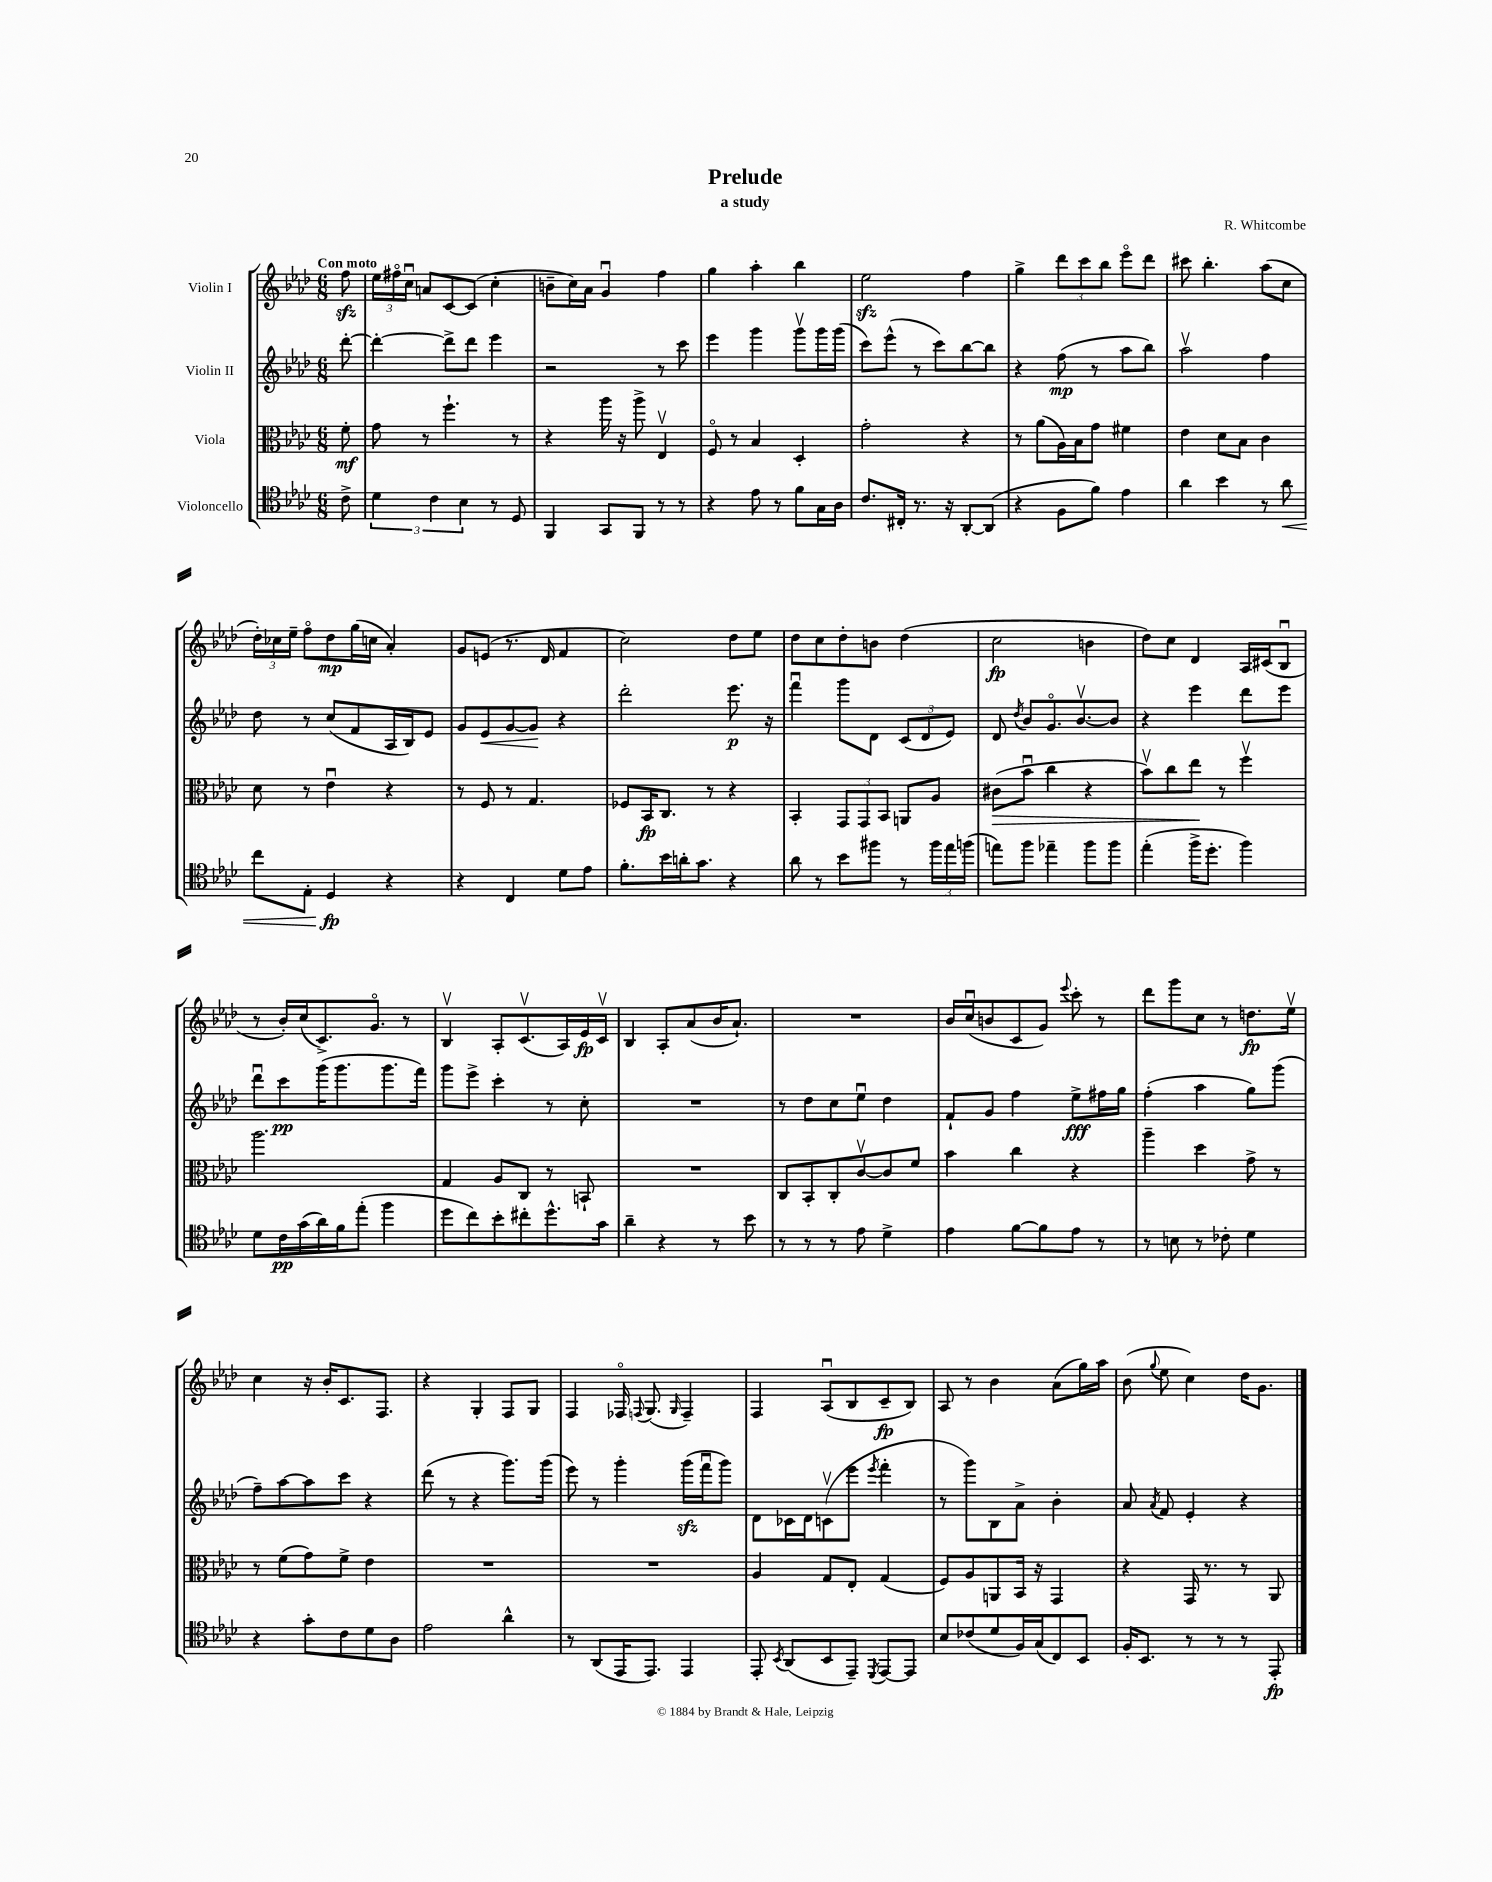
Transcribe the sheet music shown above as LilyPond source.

\header { title = "Prelude" composer = "R. Whitcombe" subtitle = "a study" }
<<
\new StaffGroup <<
\new Staff = "s0" \with { instrumentName = "Violin I" } {
    \clef treble \key aes \major \numericTimeSignature \time 6/8 \partial 8 \tempo "Con moto"
    \autoBeamOff f''8\sfz |
    \tuplet 3/2 { ees''16[ fis''16\flageolet c''16]\downbow } a'8[ c'8~ c'8]( c''4-. |
    b'8[-- c''16) aes'16] g'4\downbow f''4 |
    g''4 aes''4-. bes''4 |
    ees''2\sfz f''4 |
    g''4-> \tuplet 3/2 { des'''8[ c'''8 bes''8] } ees'''8[\flageolet des'''8] |
    cis'''8 bes''4.-. aes''8[( c''8] |
    \tuplet 3/2 { des''16[-.) ces''16 ees''16]-- } f''8[\flageolet des''8\mp g''16( c''16] aes'4-.) |
    g'8[ e'8]( r8. des'16 f'4 |
    c''2) des''8[ ees''8] |
    des''8[ c''8 des''8-. b'8] des''4( |
    c''2\fp b'4 |
    des''8[) c''8] des'4 aes16[ cis'16( bes8]\downbow |
    r8 bes'16[-.) c''16( c'8.->) g'8.]\flageolet r8 |
    bes4\upbow aes8[-. c'8.\upbow( aes16) ees'16\fp c'16]\upbow |
    bes4 aes8[-. aes'8( bes'16 aes'8.]-!) |
    R2. |
    bes'16[ c''16\downbow( b'8 c'8 g'8]) \appoggiatura { ees'''8 } c'''8-. r8 |
    des'''8[ g'''8 c''8] r8 d''8.[\fp ees''16]\upbow |
    c''4 r16 bes'16[-. c'8. f8.] |
    r4 g4-. f8[ g8] |
    f4 fes16\flageolet \appoggiatura { f8 } g8.( \grace { g16 } f4--) |
    f4 aes8[\downbow( bes8 c'8--\fp bes8]) |
    aes8 r8 bes'4 aes'8[( g''16) aes''16] |
    bes'8( \appoggiatura { g''8 } ees''8 c''4) des''16[ g'8.] \bar "|." |
}
\new Staff = "s1" \with { instrumentName = "Violin II" } {
    \clef treble \key aes \major \numericTimeSignature \time 6/8 \partial 8
    \autoBeamOff des'''8~-. |
    des'''4~-. des'''8[-> des'''8] ees'''4 |
    r2 r8 c'''8 |
    ees'''4 g'''4 g'''8[\upbow g'''16 g'''16]( |
    c'''8[) ees'''8]-^( r8 c'''8[) bes''8~ bes''8] |
    r4 f''8\mp( r8 aes''8[ bes''8]) |
    aes''2\upbow f''4 |
    des''8 r8 c''8[( f'8 aes16 bes16) ees'8] |
    g'8[ ees'8\< g'8~ g'8]\! r4 |
    des'''2-. ees'''8.\p r16 |
    f'''4\downbow g'''8[ des'8] \tuplet 3/2 { c'8[( des'8 ees'8]) } |
    des'8 \acciaccatura { des''8 } bes'8[ g'8.\flageolet bes'8.~\upbow bes'8] |
    r4 ees'''4 des'''8[ ees'''8] |
    des'''8[\downbow c'''8\pp g'''16( g'''8. g'''8. f'''16]) |
    g'''8[ ees'''8]-> c'''4-. r8 c''8-. |
    R2. |
    r8 des''8[ c''8 ees''8]\downbow des''4 |
    f'8[-! g'8] f''4 ees''8[->\fff fis''16 g''16] |
    f''4-.( aes''4 g''8[) g'''8]( |
    f''8[--) aes''8~ aes''8 c'''8] r4 |
    des'''8( r8 r4 g'''8.[) g'''16]( |
    ees'''8) r8 g'''4-. g'''16[\sfz( f'''16\downbow g'''8]) |
    des'8[ ces'16 des'16 c'8\upbow( ees'''8] \acciaccatura { ees'''8 } f'''4-. |
    r8 g'''8[) bes8 aes'8]-> bes'4-. |
    aes'8 \acciaccatura { aes'8 } f'8 ees'4-. r4 \bar "|." |
}
\new Staff = "s2" \with { instrumentName = "Viola" } {
    \clef alto \key aes \major \numericTimeSignature \time 6/8 \partial 8
    \autoBeamOff f'8-.\mf |
    g'8 r8 f''4.-! r8 |
    r4 aes''16 r16 aes''8-> ees4\upbow |
    f8\flageolet r8 bes4 des4-. |
    g'2-. r4 |
    r8 aes'8[( aes16) bes16 g'8] fis'4 |
    ees'4 des'8[ bes8] c'4 |
    des'8 r8 ees'4\downbow r4 |
    r8 f8 r8 g4. |
    fes8[ bes,16\fp c8.] r8 r4 |
    bes,4-. \tuplet 3/2 { g,8[ g,8 bes,8] } a,8[ aes8] |
    cis'8[\>( bes'8]\downbow c''4 r4 |
    bes'8[\upbow) c''8 ees''8]\! r8 f''4\upbow |
    aes''2. |
    g4 aes8[ c8] r8 b,8-! |
    R2. |
    c8[ bes,8-. c8-. c'8~\upbow c'8 f'8] |
    bes'4 c''4 r4 |
    aes''4-- des''4 g'8-> r8 |
    r8 f'8[( g'8) f'8]-> ees'4 |
    R2. |
    R2. |
    aes4 g8[ ees8]-. g4( |
    f8[) aes8 a,8 bes,16] r16 g,4 |
    r4 g,16 r8. r8 aes,8 \bar "|." |
}
\new Staff = "s3" \with { instrumentName = "Violoncello" } {
    \clef tenor \key aes \major \numericTimeSignature \time 6/8 \partial 8
    \autoBeamOff c'8-> |
    \tuplet 3/2 { des'4 c'4 bes4 } r8 des8 |
    f,4 g,8[ f,8] r8 r8 |
    r4 ees'8 r8 f'8[ g16 aes16] |
    c'8.[ cis16]-. r8. r16 aes,8[~-. aes,8]( |
    r4 f8[ f'8]) ees'4 |
    aes'4 bes'4 r8 aes'8\< |
    c''8[ ees8]-. des4\fp\! r4 |
    r4 c4 des'8[ ees'8] |
    f'8.[-. bes'16 a'16-. g'8.] r4 |
    aes'8 r8 bes'8[ fis''8] r8 \tuplet 3/2 { fis''16[ ees''16 f''16]( } |
    e''8[) f''8] ees''4-- f''8[ f''8] |
    ees''4-.( f''16[-> des''8.]-. f''4) |
    des'8[ c'16\pp g'16( aes'16) f'16 ees''8]-.( f''4 |
    des''8[ c''8) bes'8-. cis''8-. des''8.-^ g'16] |
    aes'4-- r4 r8 bes'8 |
    r8 r8 r8 ees'8 des'4-> |
    ees'4 f'8[~ f'8 ees'8] r8 |
    r8 b8 r8 ces'8-. des'4 |
    r4 g'8[-. c'8 des'8 aes8] |
    ees'2 aes'4-^ |
    r8 aes,8[( ees,16 ees,8.]) ees,4 |
    ees,8-. \acciaccatura { bes,8 } aes,8[( bes,8 ees,8]--) \acciaccatura { des,8 } ees,8[~ ees,8] |
    bes8[ ces'8( des'8 f16) g16( c8) bes,8] |
    f16[-. bes,8.] r8 r8 r8 ees,8-.\fp \bar "|." |
}
>>
>>
\layout { \context { \Score \remove "Bar_number_engraver" } }
